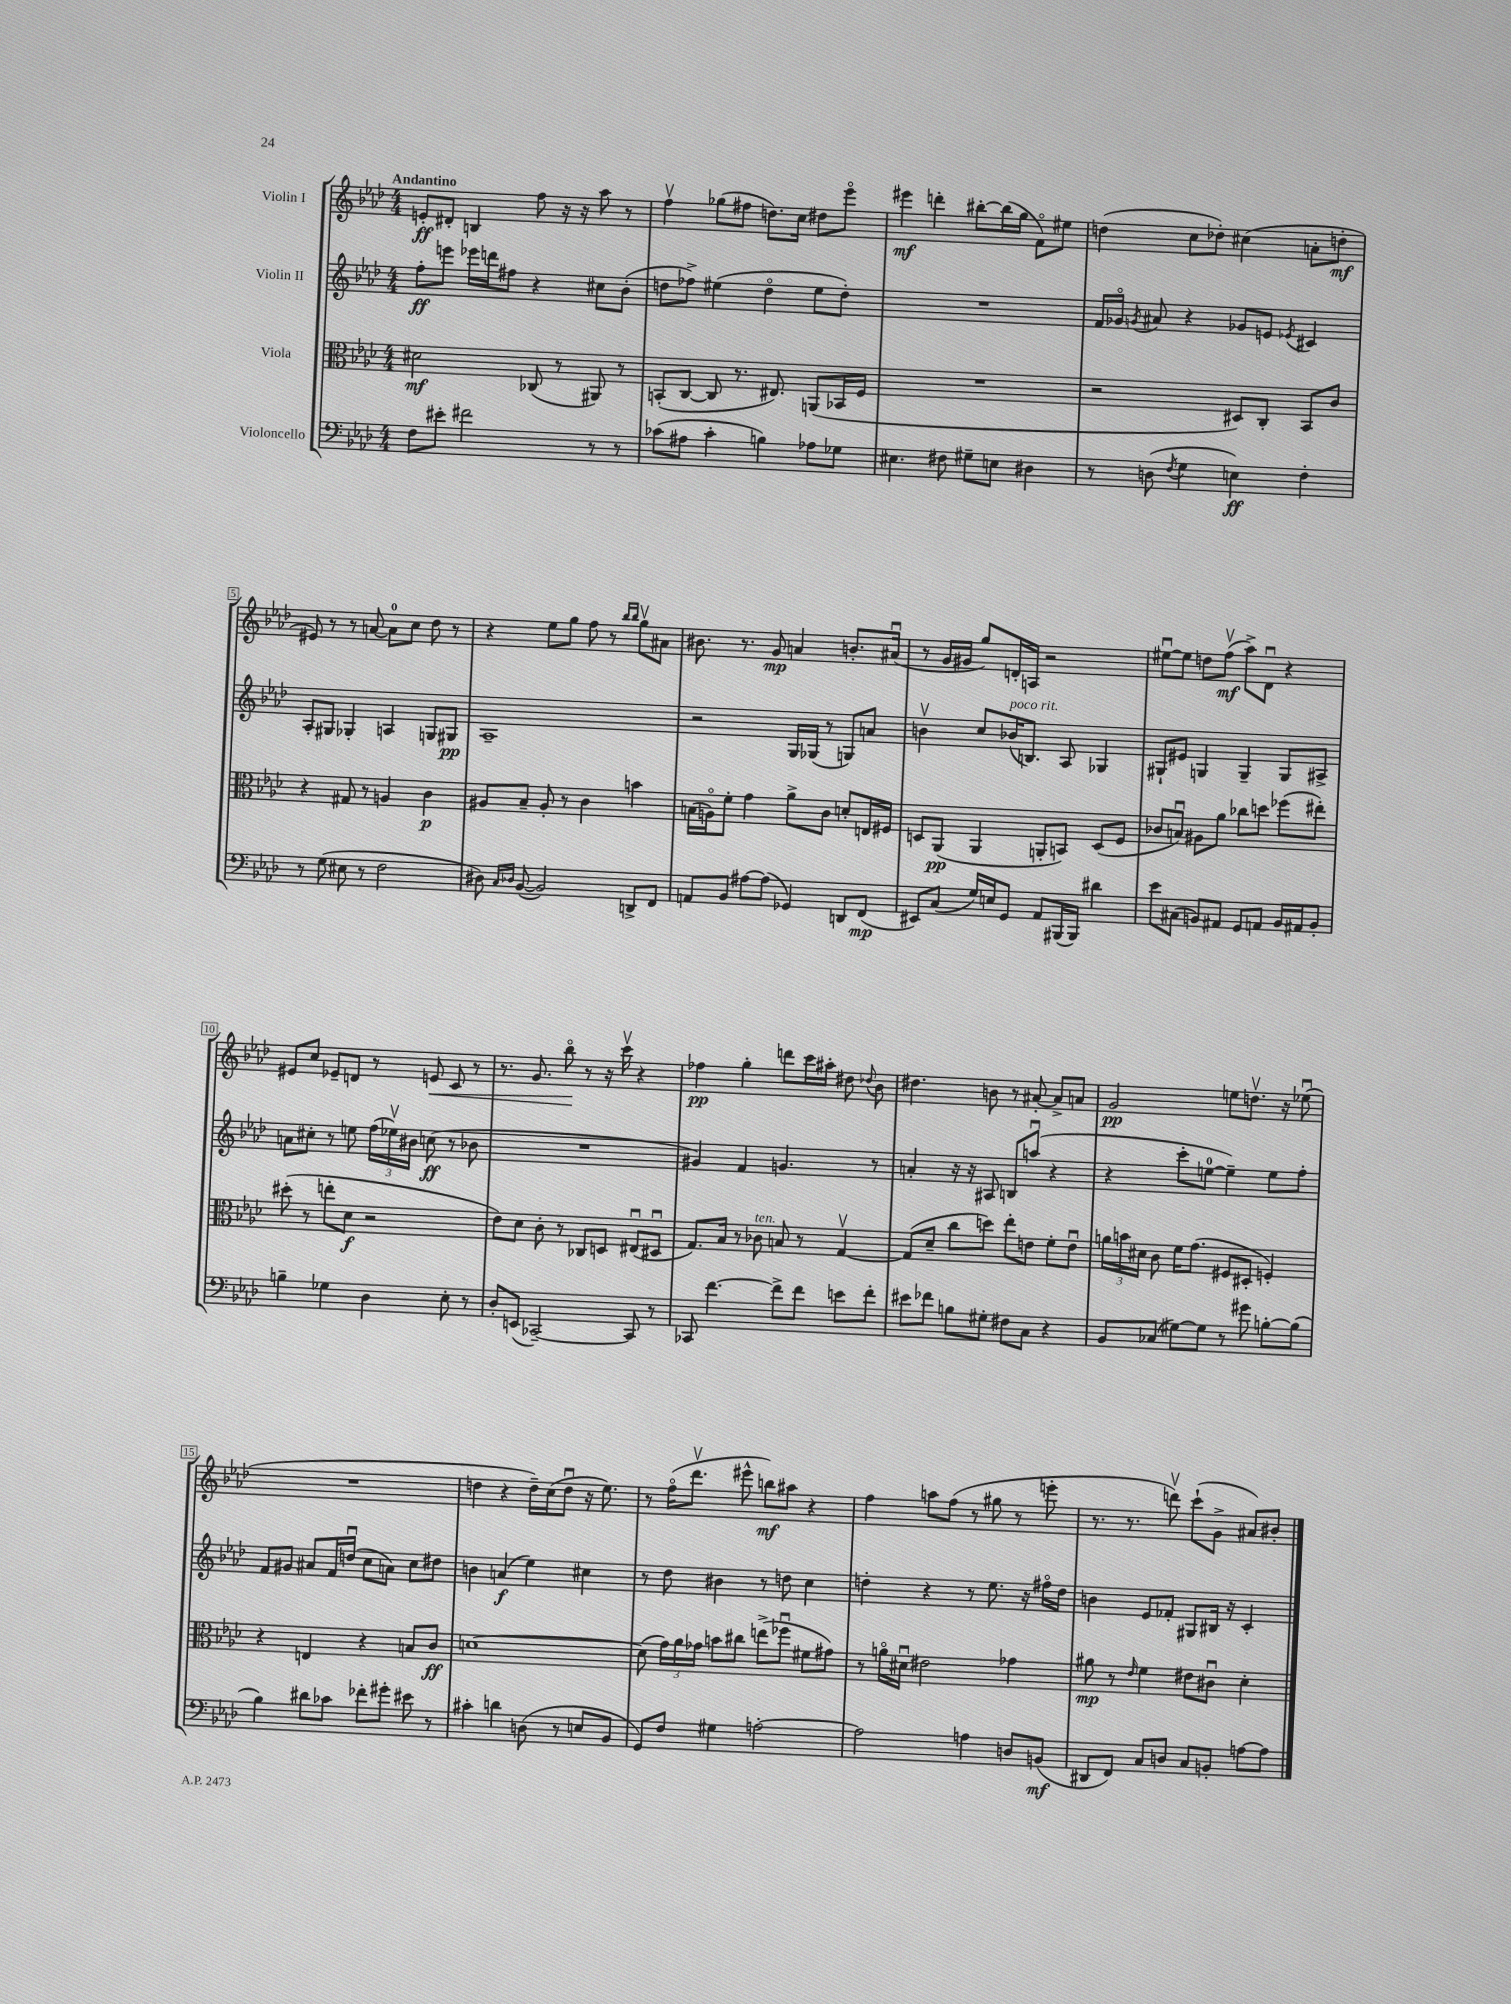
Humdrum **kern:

**kern	**kern	**kern	**kern
*staff4	*staff3	*staff2	*staff1
*clefF4	*clefC3	*clefG2	*clefG2
*k[b-e-a-d-]	*k[b-e-a-d-]	*k[b-e-a-d-]	*k[b-e-a-d-]
*M4/4	*M4/4	*M4/4	*M4/4
8F\L	2d#\	8ff'\L	8e'/L
8e#'\J	.	8eee\J	8d#'/J
2f#\	.	16eee-\LL	4B/
.	.	16ddd\J	.
.	.	8ff#\J	.
.	(8C-/	4r	8ff\
.	8r	.	16r
.	.	.	16r
8r	8AA#/)	8cc#\L	8aa-\
8r	8r	(8b-'\J	8r
=	=	=	=
(8c-\L	(8BB'/L	8dd\L	4ffv\
8A#\J	[8C/J	8ff-^\J)	.
4c-'\	8C/]	(4ee#\	(8gg-\L
.	8.r	.	8ff#\J
4B\)	.	4ddo\	8.dd\L)
.	8.E#/)	.	.
.	.	.	16cc\Jk
8A-\L	(8AA/L	8ee#\L	8dd#\L
8G-\J	16BB-/L	8dd'\J)	8eee-o\J
.	16F/JJ	.	.
=	=	=	=
4.E#\	1r	1r	4eee#\
.	.	.	4ddd'\
8F#\	.	.	.
8G#~\L	.	.	[8bb#'\L
8E\J	.	.	(16bb#\]L
.	.	.	16gg\JJ
4D#\	.	.	8fo\L)
.	.	.	8ee#\J
=	=	=	=
8r	2r	16f/LL	(4dd\
.	.	16g-o/JJ	.
.	.	8qg/	.
(8D\	.	8a#/	.
8qF/	.	.	.
4G\	.	4r	8cc\L
.	.	.	8dd-'\J)
4E\)	8D#/L)	8g-/L	(4cc#\
.	8C'/J	8e/J	.
.	.	8qe-/	.
4F'\	8BB-/L	4c#/	8a'\L
.	8c/J	.	8dd'\J
=	=	=	=
8r	4r	8A-'/L	8e#/)
(8G\	.	8G#/J	8r
8E#\	8G#/	4G-'/	8r
8r	8r	.	[8a/
2F\	4A/	4A/	8a\]L
.	.	.	8cc\J
.	4c\	8G/L	8dd-\
.	.	8G#/J	8r
=	=	=	=
8D#\)	8A#/L	1A-~	4r
16qqC/LL	.	.	.
16qqD-/JJ	.	.	.
([8BB-/	8B-~/J	.	.
2BB-/])	8A#'/	.	8ee-\L
.	8r	.	8gg\J
.	4c\	.	8ff\
.	.	.	8r
.	.	.	16qqbb-/LL
.	.	.	16qqbb-/JJ
8DD^/L	4b\	.	8ggv\L
8FF/J	.	.	8a#\J
=	=	=	=
8AA/L	(16B\LL	2r	8.b#\
.	16Ao\J)	.	.
8BB-/J	8f'\J	.	.
.	.	.	8.r
[8A#\L	4g\	.	.
(8A#\]J	.	.	8g/
4GG-/)	8a-^\L	16G/LL	4a/
.	.	(16G-/JJ	.
.	8c\J	8r	.
8DD/L	8d'/L	8G/L)	8.b'/L
(8FF/J	16E/L	8a/J	.
.	16F#/JJ	.	(16a#u/Jk
=	=	=	=
8EE#/L)	8D/L	4bv\	8r
(8C/J	(8AA-/J	.	16g/LL
.	.	.	16g#/JJ
16G/LL)	4AA-/	8cc/L	8gg/L)
16E/J	.	.	.
8GG/J	.	(16b-/K	16d'/L
.	.	8.B/J)	16A/JJ
8AA-/L	8AA'/L	.	2r
(16BBB#/L	8BB/J)	8A-/	.
16BBB#/JJ)	.	.	.
4d#\	(8D/L	4G-/	.
.	8F/J	.	.
=	=	=	=
8e-\L	8c-/L	8G#`/L	[8ee#u\L
(8C#\J	8Bu/J)	8e#/J	8ee#\]J
8BB/L)	8A#\L	4G/	8dd\L
8AA#/J	8a-\J	.	(8ffv\J
8GG/L	8cc-\L	4G~/	8aa-^\L)
8AA/J	8dd\J	.	8d-u\J
16BB/LL	(8ff-\L	8G/L	4r
16AA#/J	.	.	.
8BB'/J	8ee#'\J)	8A#^/J	.
=	=	=	=
4B~\	(8dd#'\	8a\L	8e#/L
.	8r	8cc#'\J	8cc/J
4G-\	8ee'\L	8r	8e-~/L
.	8d-\J	8ee\	8d/J
4D-\	2r	(24ff\LL	8r
.	.	24ee-v\)	.
.	.	24b#\JJ	.
.	.	(8cc\	8e/
8E-'\	.	8r	8c/
8r	.	8b-\	8r
=	=	=	=
8D-'/L	8e-\L)	1r	8.r
(8EE/J	8d-\J	.	.
.	.	.	8.g/
[2CC-~/)	8c'\	.	.
.	8r	.	8bb-o\
.	8C-/L	.	8r
.	8D/J	.	16r
.	.	.	16cccv\
8CC-/]	(8E#u/L	.	4r
8r	8D#u/J	.	.
=	=	=	=
8CC-/	8.G/L)	4g#/)	4ff-\
[4.f\	.	.	.
.	16B-/Jk	.	.
.	8r	4f/	4gg'\
.	8c-\	.	.
8f^\]L	8B/	4.g/	8ddd\L
8f\J	8r	.	16ccc\L
.	.	.	16aa#'\JJ
8e\L	[4Gv/	.	8dd#\
.	.	.	8qqdd-/
8f'\J	.	8r	8b-\
=	=	=	=
8e#\L	(8G/]L	4a'/	4.dd#\
8f-\J	8d-~/J	.	.
8B\L	8cc\L	16r	.
.	.	16r	.
8G#'\J	8dd\J)	8A#/	8b\
8F#\L	8ee-'\L	8B/L	8r
8C\J	8e\J	(8aau/J	[8a#'/
4r	8f'\L	4r	8a#^/]L
.	8eu\J	.	8a/J
=	=	=	=
8BB-/L	24a\LL	4r	2g/
.	24b\	.	.
.	24d#\JJ	.	.
(8C-/J	8c\	.	.
[8G#\L)	16f\LK	8ccc'\L	.
.	(8.g\J	.	.
8G#\]J	.	[8ee\J	.
8r	8F#/L	4ee~\])	8ee\L
8g#\	8D#'/J	.	8.ddv\J
[8B'\L	4F'/)	8ee\L	.
.	.	.	16r
(8B\]J	.	8ff'\J	(8ee-u\
=	=	=	=
4B-\)	4r	8f/L	1r
.	.	8g#/J	.
8d#\L	4E/	8a#/L	.
8c-\J	.	16f/L	.
.	.	(16ddu/JJ	.
8f-'\L	4r	8cc\L	.
8g#'\J	.	8a\J)	.
8e#\	8B/L	8cc\L	.
8r	8c/J	8dd#\J	.
=	=	=	=
4c#'\	[1d	4b\	4dd\
4d\	.	(4a/	4r
(8D\	.	4ee-\)	16dd~\LL)
.	.	.	(16cc\J
8r	.	.	8ddu\J
8E/L	.	4cc#\	16r
.	.	.	8.ee-\)
8BB-/J	.	.	.
=	=	=	=
8GG/L)	(8d\]	8r	8r
8F/J	24g\LL)	8dd-\	(16ffo\LK
.	24a-\	.	.
.	.	.	8.ddd-v\J
.	24g-\JJ	.	.
4G#\	8b\L	4b#\	.
.	8cc#\J	.	8eee#^^\
[2A'\	(8ee^\L	8r	8bb\L)
.	8ff-u\J	8dd\	8aa#\J
.	8f#\L	4cc\	4r
.	8g#\J)	.	.
=	=	=	=
2A\]	8r	4dd'\	4ff\
.	16ao\LL	.	.
.	16d#u\JJ	.	.
.	2e#\	4r	8aa\L
.	.	.	(8ff\J
4A\	.	8r	8r
.	.	8.ee-\	8gg#\
8D/L	4g-\	.	8r
.	.	16r	.
(8BB/J	.	16ff#o\LL	8eee'\
.	.	16dd\JJ	.
=	=	=	=
8DD#/L	8a#\	4b\	8.r
8FF/J)	8r	.	.
.	.	.	8.r
.	16qqe-/	.	.
8C/L	4f\	8e-/L	.
8D/J	.	8f-'/J	8dddv\)
8C/L	8e#\L	8G#/L	(8ccc`\L
8BB'/J	8c#u\J	16B#/Jk	8g^\J
.	.	16r	.
[8A\L	4d-'\	4c'/	8a#/L)
8A\]J	.	.	8b#'/J
==	==	==	==
*-	*-	*-	*-
